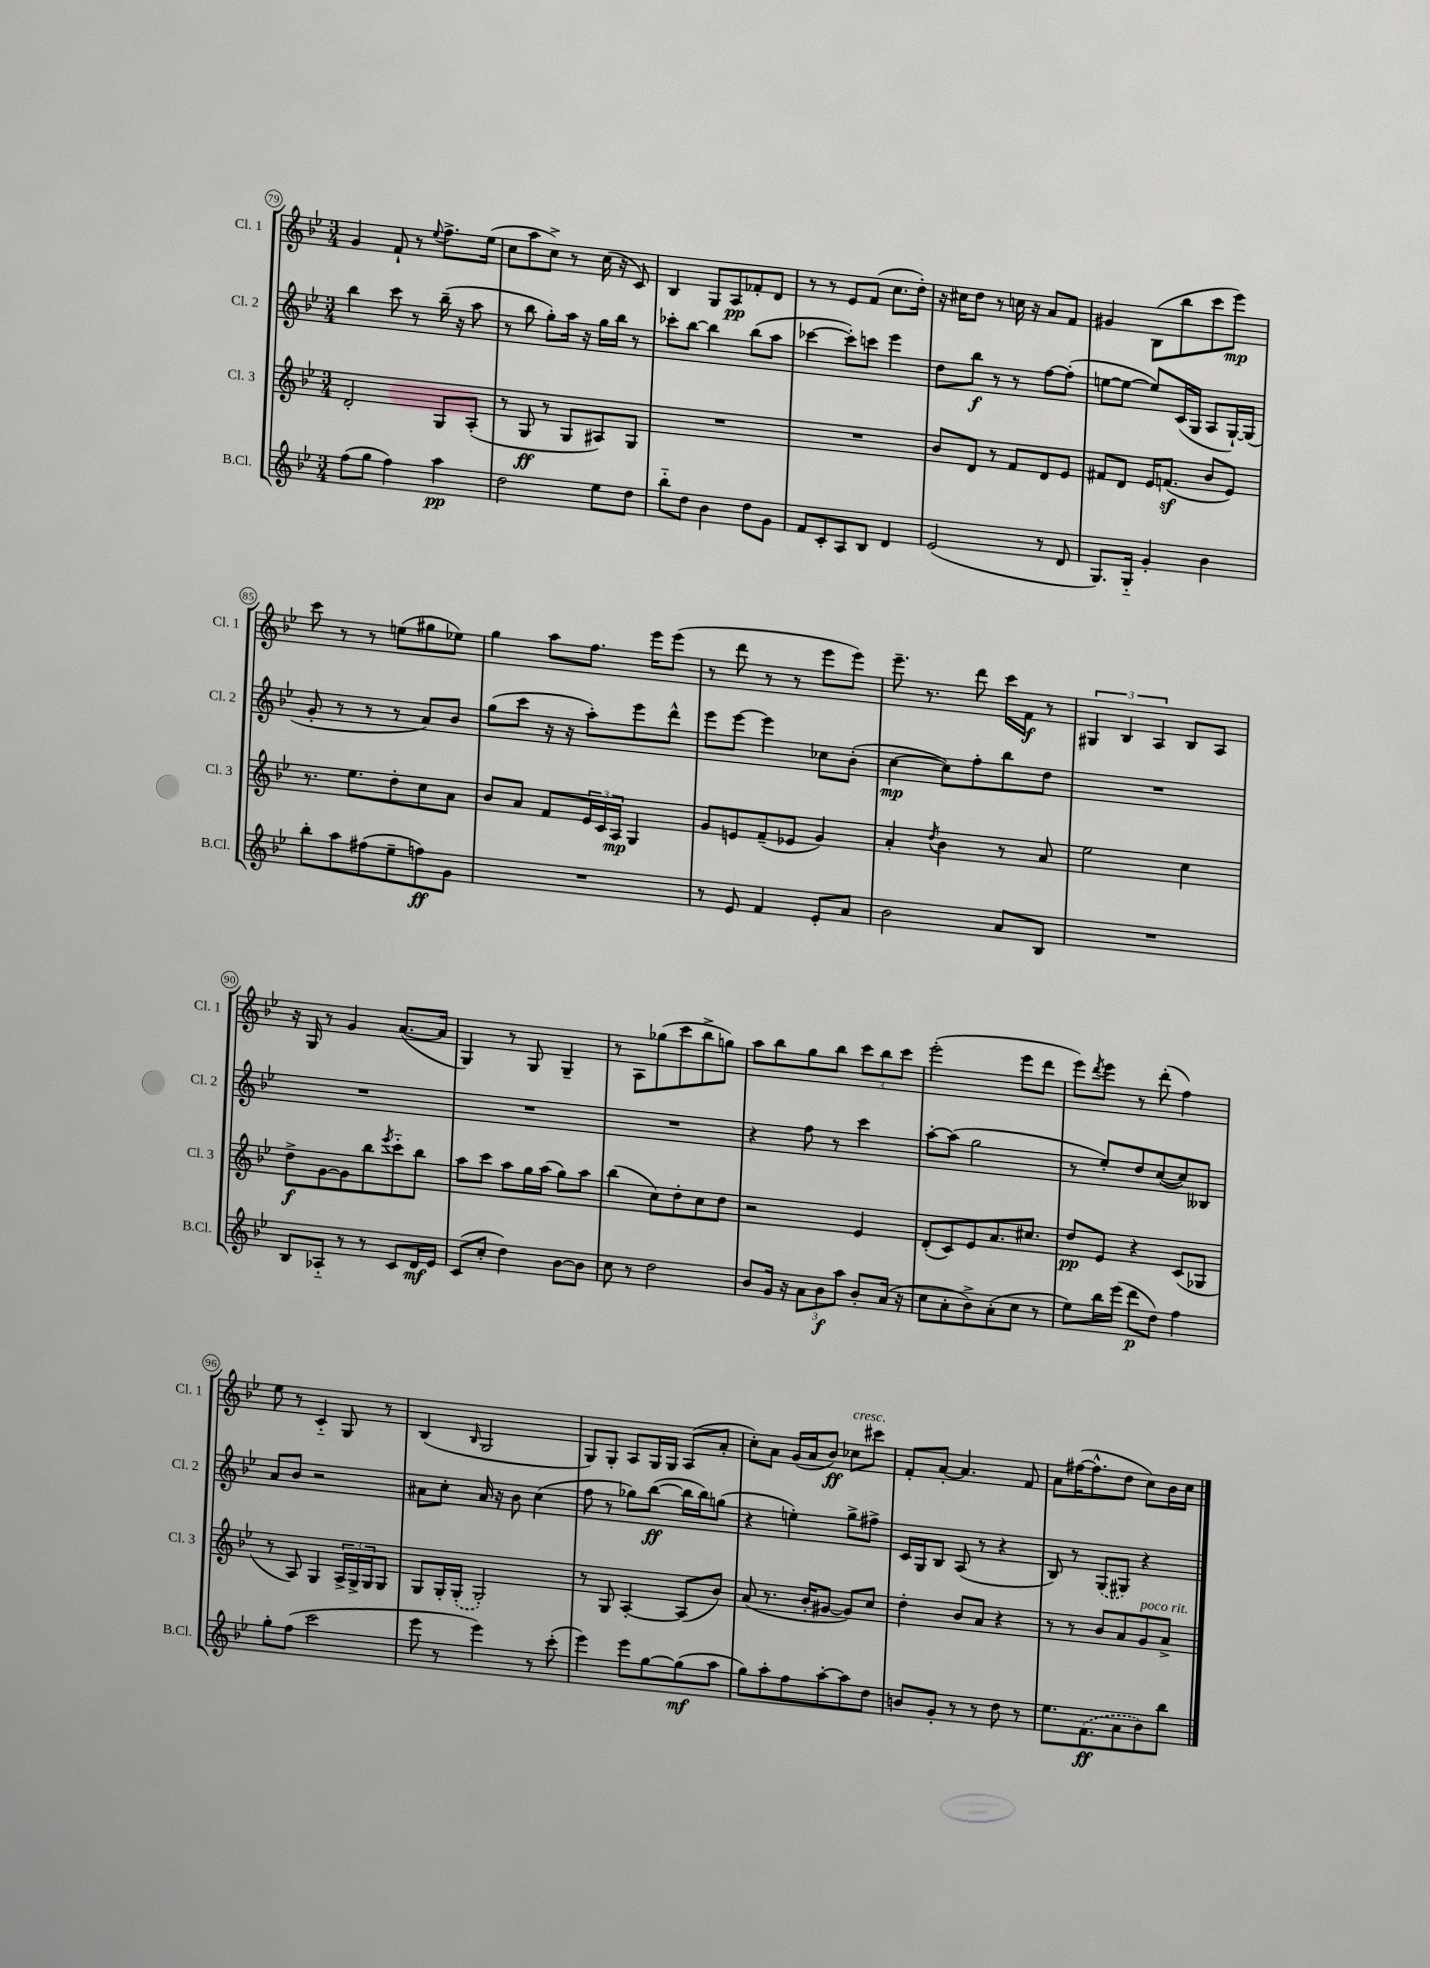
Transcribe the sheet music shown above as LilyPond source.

<<
\new StaffGroup <<
\new Staff = "s0" \with { instrumentName = "Cl. 1" shortInstrumentName = "Cl. 1" } {
    \clef treble \key bes \major \numericTimeSignature \time 3/4
    g'4 f'8-! r8 \appoggiatura { ees''8 } f''8.-> ees''16( |
    c''8 a''8 c''8->) r8 c''16( r16 c'8) |
    bes4 g8 a8\pp fes'8-. d'8 |
    r8 r8 ees'8 f'8( c''8. d''16-.) |
    r16 cis''16 d''8 r8 c''16 r16 a'8 f'8 |
    gis'4 bes8( bes''8 c'''8 ees'''8\mp) |
    c'''8 r8 r8 e''8( gis''8 ees''8) |
    g''4 a''8 f''8. ees'''16 ees'''8( |
    r8 d'''8 r8 r8 ees'''8 ees'''8) |
    ees'''8.-- r8. d'''8 c'''16 f'16\f r8 |
    \tuplet 3/2 { gis4 bes4 a4 } bes8 a8 |
    r16 g16 r8 g'4 a'8.~( a'16 |
    g4) r8 g8 g4-- |
    r8 a8 ges''8( c'''8 bes''8-> g''8) |
    a''8 bes''8 g''8 bes''8 \tuplet 3/2 { c'''8 bes''8 c'''8 } |
    ees'''2-.( ees'''8 d'''8 |
    ees'''8) \acciaccatura { d'''8 } ees'''8 r8 d'''8-.( f''4) |
    ees''8 r8 c'4-_ g8 r8 |
    bes4( \grace { bes16 } g2 |
    g8) g8-. a8 g16 g16 a8( a'8-. |
    c''8-.) a'8 g'16( a'16 bes'8\ff) ces''8^\markup { \italic "cresc." } cis'''8 |
    f'8-. a'8~-. a'4. f'8 |
    a'8 fis''16~( fis''8.-^ d''8 c''8) bes'16 c''16 \bar "|." |
}
\new Staff = "s1" \with { instrumentName = "Cl. 2" shortInstrumentName = "Cl. 2" } {
    \clef treble \key bes \major \numericTimeSignature \time 3/4
    bes''4 c'''8 r8 bes''16--( r16 a''8 |
    r8 bes''8 g''8-.) a''16 r16 g''16 bes''16 r8 |
    ces'''8-. bes''8~ bes''4 bes''8( a''8 |
    ces'''4~ ces'''8-.) c'''8 ees'''4 |
    d''8 bes''8\f r8 r8 f''8~ f''8-.( |
    e''8~ e''8~ e''8) c'16( g16 a8 g16~-!) g16( |
    g'8-. r8 r8 r8 a'8) bes'8 |
    g''8( c'''8 r16 r16 a''8-.) ees'''8 d'''8-^ |
    ees'''8 ees'''8~ ees'''4 ces''8 bes'8-.( |
    c''4~\mp c''8) f''8-. bes''8 d''8 |
    R2. |
    R2. |
    R2. |
    R2. |
    r4 f''8 r8 c'''4 |
    a''8~-. a''8( g''2 |
    r8 ees''8-.) d''8 c''8~( c''8) beses8 |
    a'8 bes'8 r2 |
    ais'8 c''8-. ais'16 r16 bes'8 c''4( |
    f''8 r8 ges''8) bes''8~\ff( bes''16 bes''16) g''8( |
    r4 e''4-.) g''8-> fis''8-> |
    c'16 g16 bes8 a8( r8 r4 |
    bes8) r8 \once \slurDashed g8( gis8) r4 \bar "|." |
}
\new Staff = "s2" \with { instrumentName = "Cl. 3" shortInstrumentName = "Cl. 3" } {
    \clef treble \key bes \major \numericTimeSignature \time 3/4
    d'2-. g8 a8-.( |
    r8 g8\ff r8 g8 ais8) g8 |
    R2. |
    R2. |
    bes'8 d'8 r8 f'8 d'8 ees'8 |
    fis'8 d'8 ees'16 f'8.\sf( bes'8 ees'8) |
    r8. ees''8. d''8-. c''8 a'8 |
    bes'8 a'8 f'8 \tuplet 3/2 { ees'16 c'16 a16\mp } g4 |
    g'8 e'8 f'8--( ees'8 g'4) |
    a'4-. \acciaccatura { d''8 } bes'4 r8 a'8 |
    ees''2 c''4 |
    d''8->\f g'8~ g'8 bes''8 \acciaccatura { ees'''8 } c'''8-_ bes''8 |
    a''8 c'''8 a''8 g''16 a''16( g''8) a''8 |
    bes''4( c''8) d''8-. c''8 d''8 |
    r2 ees'4 |
    d'8-.( c'8) ees'8 a'8. cis''8. |
    d''8\pp ees'8 r4 c'8( ges8 |
    r8 a8) g4 \tuplet 3/2 { a16-> g16-> g16 } g8 |
    g8 g16-. \once \slurDashed g16-.( g2-.) |
    r8 g8 a4~-. a8( bes'8) |
    a'8( r8. bes'16-. gis'8~ gis'8) c''8 |
    d''4-. bes'8 a'8 r4 |
    r8 r8 bes'8 a'8 g'8^\markup { \italic "poco rit." } a'8-> \bar "|." |
}
\new Staff = "s3" \with { instrumentName = "B.Cl." shortInstrumentName = "B.Cl." } {
    \clef treble \key bes \major \numericTimeSignature \time 3/4
    f''8( g''8 f''4) a''4\pp |
    d''2 ees''8 d''8 |
    bes''8-_ d''8 bes'4 d''8 g'8 |
    f'8 c'8-. a8 bes8 d'4 |
    ees'2( r8 d'8 |
    g8.) g16-_ g'4-. bes'4 |
    bes''8-. a''8 fis''8( ees''8-- f''8\ff) g'8 |
    R2. |
    r8 ees'8 f'4 ees'8-. a'8 |
    bes'2 a'8 bes8 |
    R2. |
    bes8 aes8-_ r8 r8 c'8 d'16\mf ees'16 |
    c'8( c''8-. d''4) bes'8~ bes'8 |
    c''8 r8 d''2 |
    bes'8 g'16 r16 \tuplet 3/2 { a'8 bes'8\f a''8 } bes'8-. a'16( r16 |
    c''8 a'8-. bes'8->) a'8-.( c''8 r8 |
    ees''8) bes''16 ees'''16( d'''8\p d''8) f''4 |
    g''8-. f''8( c'''2 |
    ees'''8 r8 ees'''4) r8 c'''8-.( |
    ees'''4) ees'''8 g''8~ g''8\mf( a''8 |
    g''8) a''8-. f''8 a''8~-. a''8 d''8 |
    b'8 g'8-. r8 r8 d''8 r8 |
    ees''8. \once \slurDashed f'8.\ff( a'8 bes'8) bes''8 \bar "|." |
}
>>
>>
\layout { \context { \Score currentBarNumber = #79 \override BarNumber.stencil = #(make-stencil-circler 0.1 0.3 ly:text-interface::print) } }
